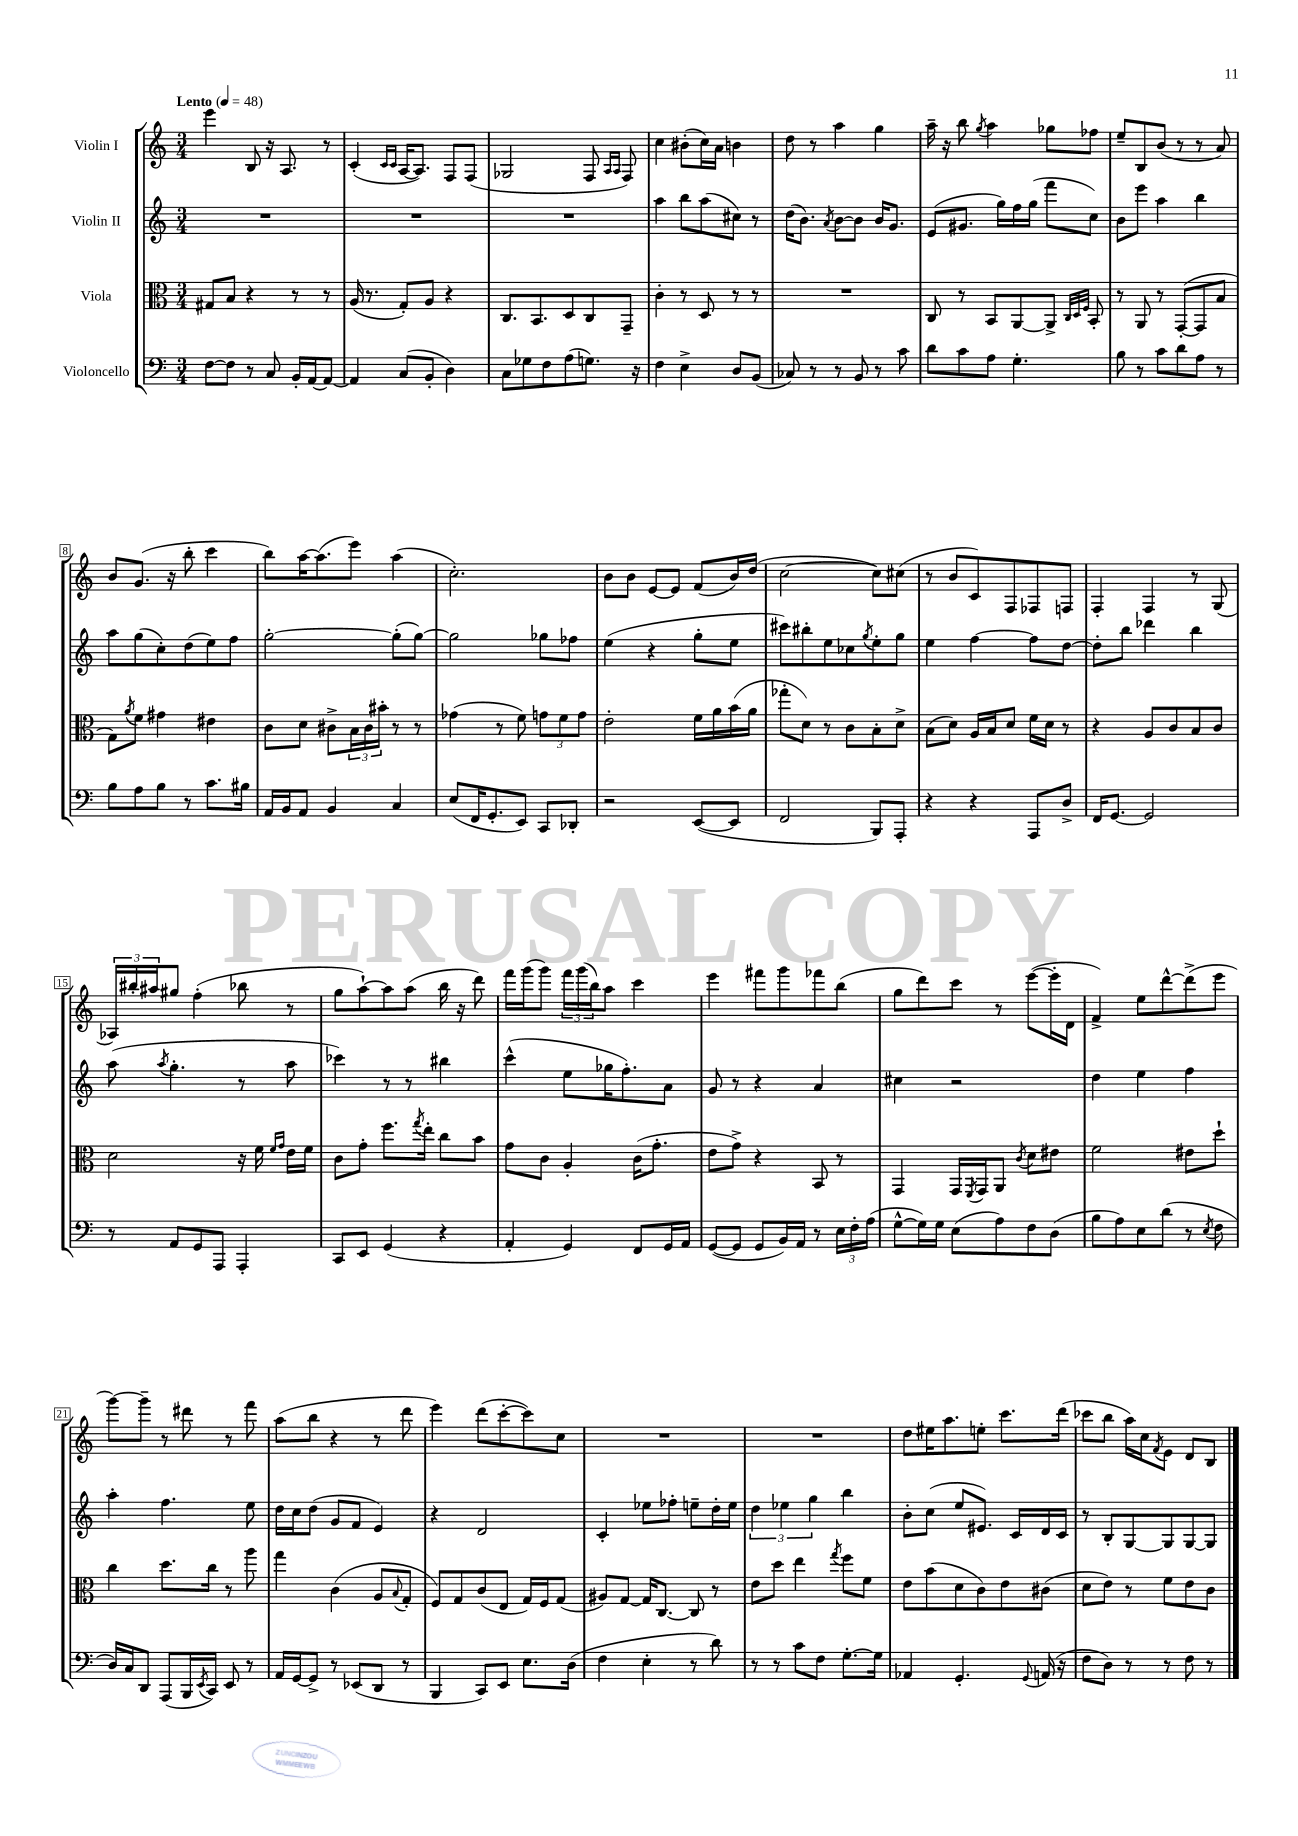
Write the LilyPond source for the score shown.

<<
\new StaffGroup <<
\new Staff = "s0" \with { instrumentName = "Violin I" } {
    \clef treble \key c \major \numericTimeSignature \time 3/4 \tempo "Lento" 4 = 48
    e'''4 b8 r16 a8. r8 |
    c'4-.( \grace { c'16 c'16 } a16~ a8.) f8 f8( |
    ges2 f8 \grace { a16 a16 } f8) |
    c''4 bis'8-.( c''16) a'16 b'4 |
    d''8 r8 a''4 g''4 |
    a''16-- r16 b''8 \acciaccatura { g''8 } a''4 ges''8 fes''8 |
    e''8-- b8 b'8( r8 r8 a'8) |
    b'8 g'8.( r16 b''8-. c'''4 |
    b''8) a''16~ a''8.( e'''8) a''4( |
    c''2.-.) |
    b'8 b'8 e'8~ e'8 f'8( b'16) d''16( |
    c''2~ c''8) cis''8( |
    r8 b'8 c'8) f8 fes8 f8 |
    f4-. f4 r8 g8( |
    \tuplet 3/2 { aes16) bis''16-. ais''16 } gis''8 f''4-.( bes''8 r8 |
    g''8 a''8~-!) a''8 a''8( b''16 r16 d'''8) |
    f'''16 g'''16( g'''8) \tuplet 3/2 { f'''16 g'''16( b''16) } a''8 c'''4 |
    e'''4 fis'''8 g'''8 fes'''8 b''8( |
    g''8 d'''8) c'''8 r8 e'''8~( e'''16-. d'16 |
    f'4->) e''8 d'''8~-^ d'''8->( e'''8 |
    g'''8~) g'''8-- r8 dis'''8 r8 f'''8 |
    a''8( b''8 r4 r8 d'''8 |
    e'''4) d'''8( c'''8~-. c'''8) c''8 |
    R2. |
    R2. |
    d''8 eis''16 a''8. e''8-. c'''8. d'''16( |
    ces'''8 b''8 a''16) c''16 \acciaccatura { f'8 } e'8 d'8 b8 \bar "|." |
}
\new Staff = "s1" \with { instrumentName = "Violin II" } {
    \clef treble \key c \major \numericTimeSignature \time 3/4
    R2. |
    R2. |
    R2. |
    a''4 b''8 a''8( cis''8) r8 |
    d''16( b'8.) \acciaccatura { a'8 } b'8~ b'8 b'16 g'8. |
    e'8( gis'8. g''16) f''16 g''16( f'''8 c''8) |
    b'8 e'''8 a''4 b''4 |
    a''8 g''8( c''8-.) d''8( e''8) f''8 |
    g''2~-. g''8-.( g''8~) |
    g''2 ges''8 fes''8 |
    e''4( r4 g''8-. e''8 |
    cis'''8) bis''8-. e''8 ces''8 \acciaccatura { g''8 } e''8-. g''8 |
    e''4 f''4~ f''8 d''8~ |
    d''8-. b''8 des'''4 b''4 |
    a''8( \acciaccatura { a''8 } g''4.-. r8 a''8 |
    ces'''4) r8 r8 bis''4 |
    c'''4-^( e''8 ges''16 f''8.-.) a'8 |
    g'8 r8 r4 a'4 |
    cis''4 r2 |
    d''4 e''4 f''4 |
    a''4-. f''4. e''8 |
    d''16 c''16 d''8( g'8 f'8 e'4) |
    r4 d'2 |
    c'4-. ees''8 fes''8-. e''8-- d''16-. e''16 |
    \tuplet 3/2 { d''4 ees''4 g''4 } b''4 |
    b'8-. c''8( e''8 eis'8.) c'16 d'16 c'16 |
    r8 b8-. g8~ g8 g8~ g8 \bar "|." |
}
\new Staff = "s2" \with { instrumentName = "Viola" } {
    \clef alto \key c \major \numericTimeSignature \time 3/4
    gis8 b8 r4 r8 r8 |
    a16( r8. g8-.) a8 r4 |
    c8. b,8. d8 c8 g,8-- |
    c'4-. r8 d8 r8 r8 |
    R2. |
    c8 r8 b,8 a,8~ a,8-> \grace { c32 d32 f32 } b,8-. |
    r8 a,8 r8 g,8~-.( g,8 b8 |
    g8) \acciaccatura { a'8 } f'8 gis'4 eis'4 |
    c'8 d'8 cis'8-> \tuplet 3/2 { b16 cis'16 bis'16-. } r8 r8 |
    ges'4( r8 f'8) \tuplet 3/2 { g'8 f'8 g'8 } |
    e'2-. f'16 a'16 b'16( a'16 |
    ges''8-. d'8) r8 c'8 b8-. d'8-> |
    b8( d'8) a16 b16 d'8 f'16 d'16 r8 |
    r4 a8 c'8 b8 c'8 |
    d'2 r16 f'16 \grace { f'16 g'16 } e'16 f'16 |
    c'8 g'8-. f''8. \acciaccatura { g''8 } e''16-. c''8 b'8 |
    g'8 c'8 a4-. c'16( g'8.-. |
    e'8 g'8->) r4 b,8 r8 |
    g,4 g,16 \acciaccatura { f,8 } g,16 a,8 \acciaccatura { c'8 } d'8 eis'8 |
    f'2 eis'8 d''8-! |
    c''4 d''8. c''16 r8 a''8 |
    g''4 c'4( a8 \appoggiatura { b8 } g8-. |
    f8) g8 c'8( e8 g16) f16 g8( |
    ais8) g8~ g16 c8.~ c8 r8 |
    e'8 d''8 e''4 \acciaccatura { g''8 } f''8 f'8 |
    e'8 b'8( d'8 c'8) e'8 cis'8( |
    d'8 e'8) r8 f'8 e'8 c'8 \bar "|." |
}
\new Staff = "s3" \with { instrumentName = "Violoncello" } {
    \clef bass \key c \major \numericTimeSignature \time 3/4
    f8~ f8 r8 c8 b,16-. a,16~ a,8~ |
    a,4 c8( b,8-. d4) |
    c8 ges8 f8 a8( g8.) r16 |
    f4 e4-> d8 b,8( |
    ces8) r8 r8 b,8 r8 c'8 |
    d'8 c'8 a8 g4.-. |
    b8 r8 c'8 d'8 a8 r8 |
    b8 a8 b8 r8 c'8. bis16 |
    a,16 b,16 a,8 b,4 c4 |
    e8( f,16 g,8.-. e,8) c,8 des,8-. |
    r2 e,8~( e,8 |
    f,2 b,,8) a,,8-. |
    r4 r4 a,,8 d8-> |
    f,16 g,8.~ g,2 |
    r8 a,8 g,8 a,,8 a,,4-. |
    c,8 e,8 g,4( r4 |
    a,4-. g,4) f,8 g,16 a,16 |
    g,8~( g,8 g,8 b,16) a,16 r8 \tuplet 3/2 { e16 f16-. a16( } |
    g8~-^ g16) g16 e8( a8) f8 d8( |
    b8 a8) e8 d'8( r8 \acciaccatura { e8 } f8 |
    d16) c16 d,8 a,,8( b,,16 \acciaccatura { e,8 } c,16) e,8 r8 |
    a,16 g,16~ g,8-> r8 ees,8( d,8 r8 |
    b,,4 c,8) e,8 e8. d16( |
    f4 e4-. r8 d'8) |
    r8 r8 c'8 f8 g8.~-. g16 |
    aes,4 g,4.-. \appoggiatura { g,8 } a,16( r16 |
    f8 d8) r8 r8 f8 r8 \bar "|." |
}
>>
>>
\layout { \context { \Score \override BarNumber.stencil = #(make-stencil-boxer 0.1 0.3 ly:text-interface::print) } }
